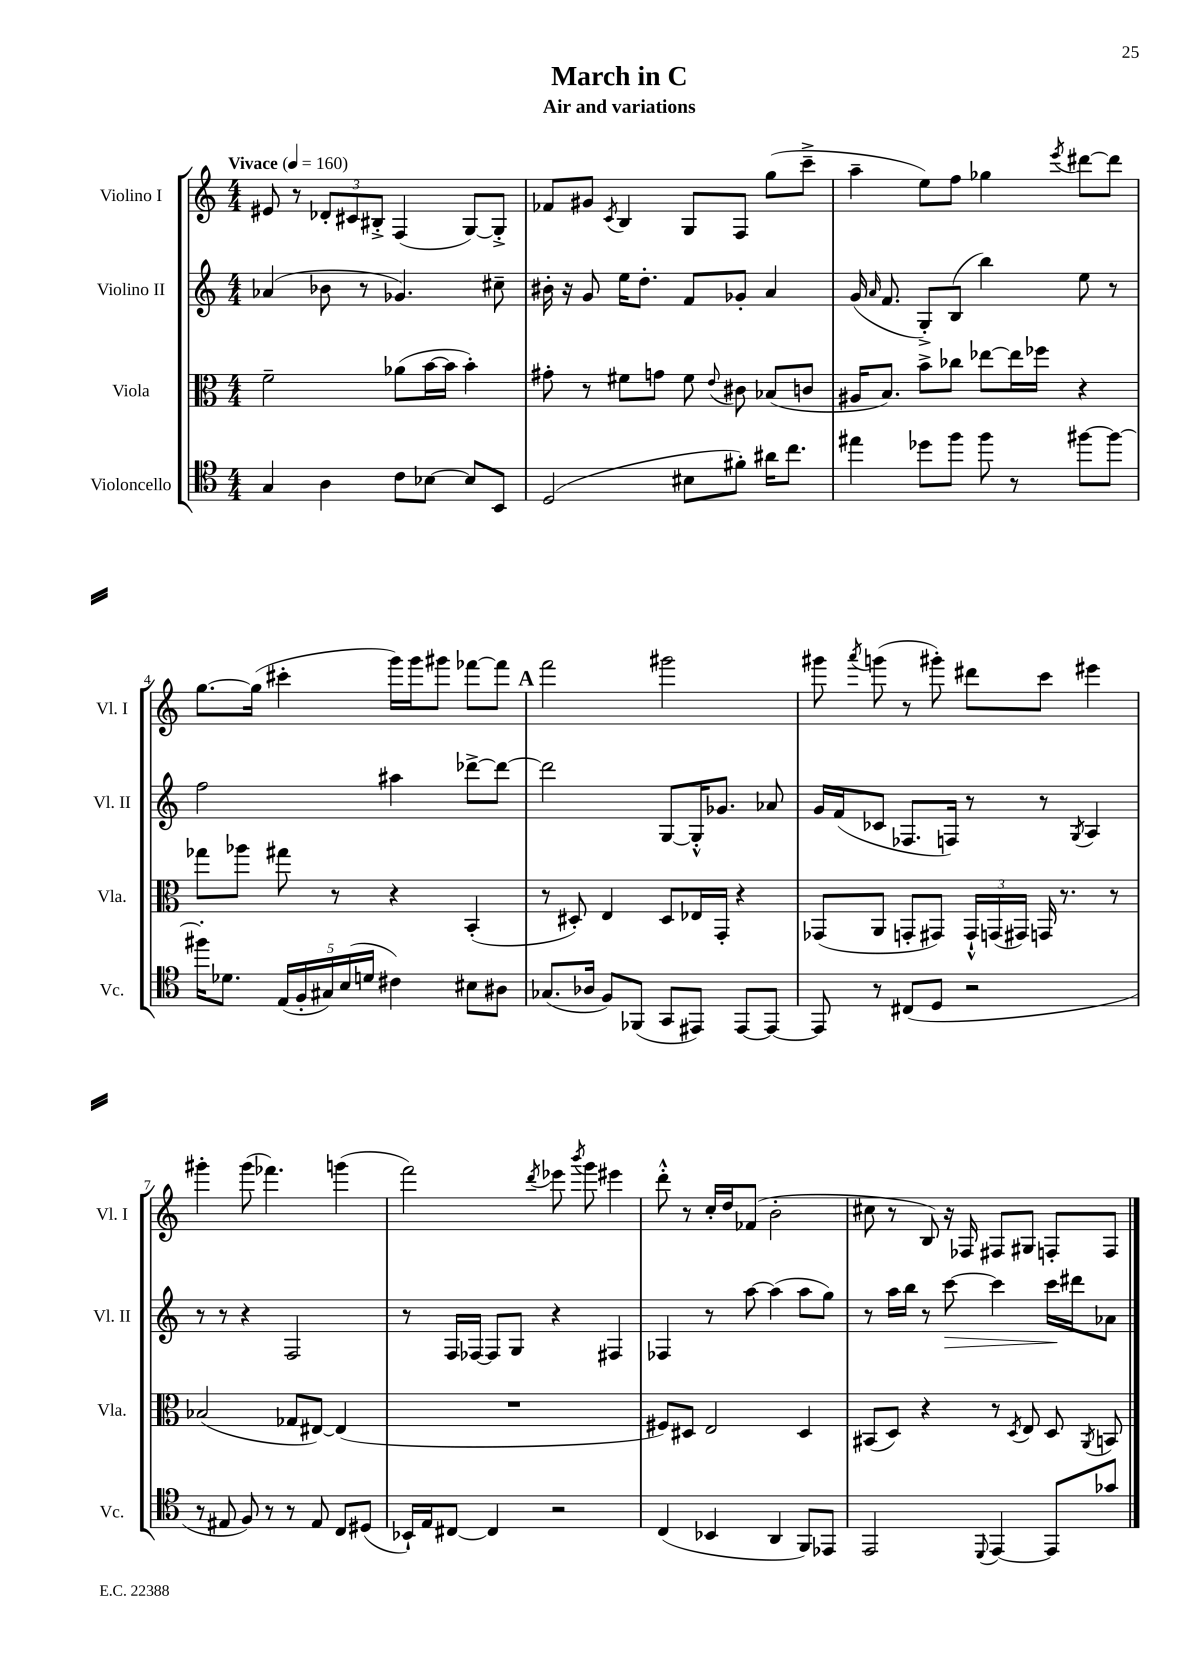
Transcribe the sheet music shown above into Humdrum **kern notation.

**kern	**kern	**kern	**kern
*staff4	*staff3	*staff2	*staff1
*clefC4	*clefC3	*clefG2	*clefG2
*k[]	*k[]	*k[]	*k[]
*M4/4	*M4/4	*M4/4	*M4/4
*MM160	*MM160	*MM160	*MM160
4G	2f~	(4a-	8e#
.	.	.	8r
4A	.	8b-	12d-'
.	.	.	12c#
.	.	8r	.
.	.	.	12B#'^
8c	(8a-	4.g-)	(4F
[8B-	[16b	.	.
.	16b]	.	.
8B-]	4b')	.	[8G)
8BB	.	8cc#~	8G'^]
=	=	=	=
(2D	8g#'	16b#'	8f-
.	.	16r	.
.	8r	8g	8g#
.	.	.	8qc
.	8f#	16ee	4B
.	.	8.dd'	.
.	8g	.	.
8B#	8f#	8f	8G
.	8qqe	.	.
8f#')	8c#	8g-'	8F
16a#	(8B-	4a	(8gg
8.cc	.	.	.
.	8c	.	8ccc~^
=	=	=	=
4ee#	16A#	(16g	4aa~
.	.	16qqa	.
.	8.B)	8.f	.
8dd-	8b^	8G'^)	8ee)
8ff	8cc-	(8B	8ff
8ff	[8ee-	4bb)	4gg-
8r	16ee-]	.	.
.	16ff-	.	.
.	.	.	8qeee
[8ff#	4r	8ee	[8ddd#
8ff#_	.	8r	8ddd#]
=	=	=	=
16ff#']	8gg-	2ff	[8.gg
8.d-	.	.	.
.	8aa-	.	.
.	.	.	(16gg]
(20E	8gg#	.	4ccc#'
20F'	.	.	.
20G#)	.	.	.
.	8r	.	.
(20B	.	.	.
20d	.	.	.
4c#)	4r	4aa#	16ggg)
.	.	.	16ggg
.	.	.	8ggg#
8B#	(4BB'	[8ddd-^	[8fff-
8A#	.	8ddd-_	8fff-]
=	=	=	=
(8.G-	8r	2ddd-]	2fff
.	8D#')	.	.
16A-	.	.	.
8F)	4E	.	.
(8FF-	.	.	.
8GG	8D#	[8G	2ggg#
8EE#)	16E-	16G'^^]	.
.	16GG'	8.g-	.
[8EE#	4r	.	.
8EE#_	.	8a-	.
=	=	=	=
8EE#]	(8GG-	16g	8ggg#
.	.	(16f	.
.	.	.	8qaaa
8r	8AA	8c-	(8ggg
(8C#	8GG'	8.F-	8r
8D	8GG#)	.	8ggg#')
.	.	16F)	.
2r	24GG#`^^	8r	8ddd#
.	(24GG	.	.
.	24GG#)	.	.
.	16GG	8r	8ccc
.	8.r	.	.
.	.	8qG	.
.	.	4A	4eee#
.	8r	.	.
=	=	=	=
8r	(2B-	8r	4ggg#'
8E#	.	8r	.
8F)	.	4r	(8ggg#
8r	.	.	4.fff-)
8r	8G-	2F	.
8E#	[8E#)	.	.
8C	(4E#]	.	(4ggg
(8D#	.	.	.
=	=	=	=
16BB-`)	1r	8r	2fff)
16E	.	.	.
[8C#	.	16F	.
.	.	[16F-	.
4C#]	.	8F-]	.
.	.	8G	.
.	.	.	8qddd
2r	.	4r	8eee-
.	.	.	8qbbb
.	.	.	8ggg
.	.	4F#	4eee#
=	=	=	=
(4C	8F#)	4F-	8ddd'^^
.	8D#	.	8r
4BB-	2E	8r	16cc'
.	.	.	16dd
.	.	[8aa	(8f-
4AA	.	(4aa]	2b'
8FF)	4D#	8aa	.
8EE-	.	8gg)	.
=	=	=	=
2EE	(8BB#	8r	8cc#
.	8D)	16aa	8r
.	.	16bb	.
.	4r	8r	8B)
.	.	[8ccc	16r
.	.	.	16F-
8qqDD	.	.	.
[4EE	8r	4ccc]	8F#
.	8qD	.	.
.	8E	.	8G#
8EE]	8D	16ccc	8F'
.	.	16ddd#	.
.	8qAA	.	.
8g-	8BB	8a-	8F
==	==	==	==
*-	*-	*-	*-
